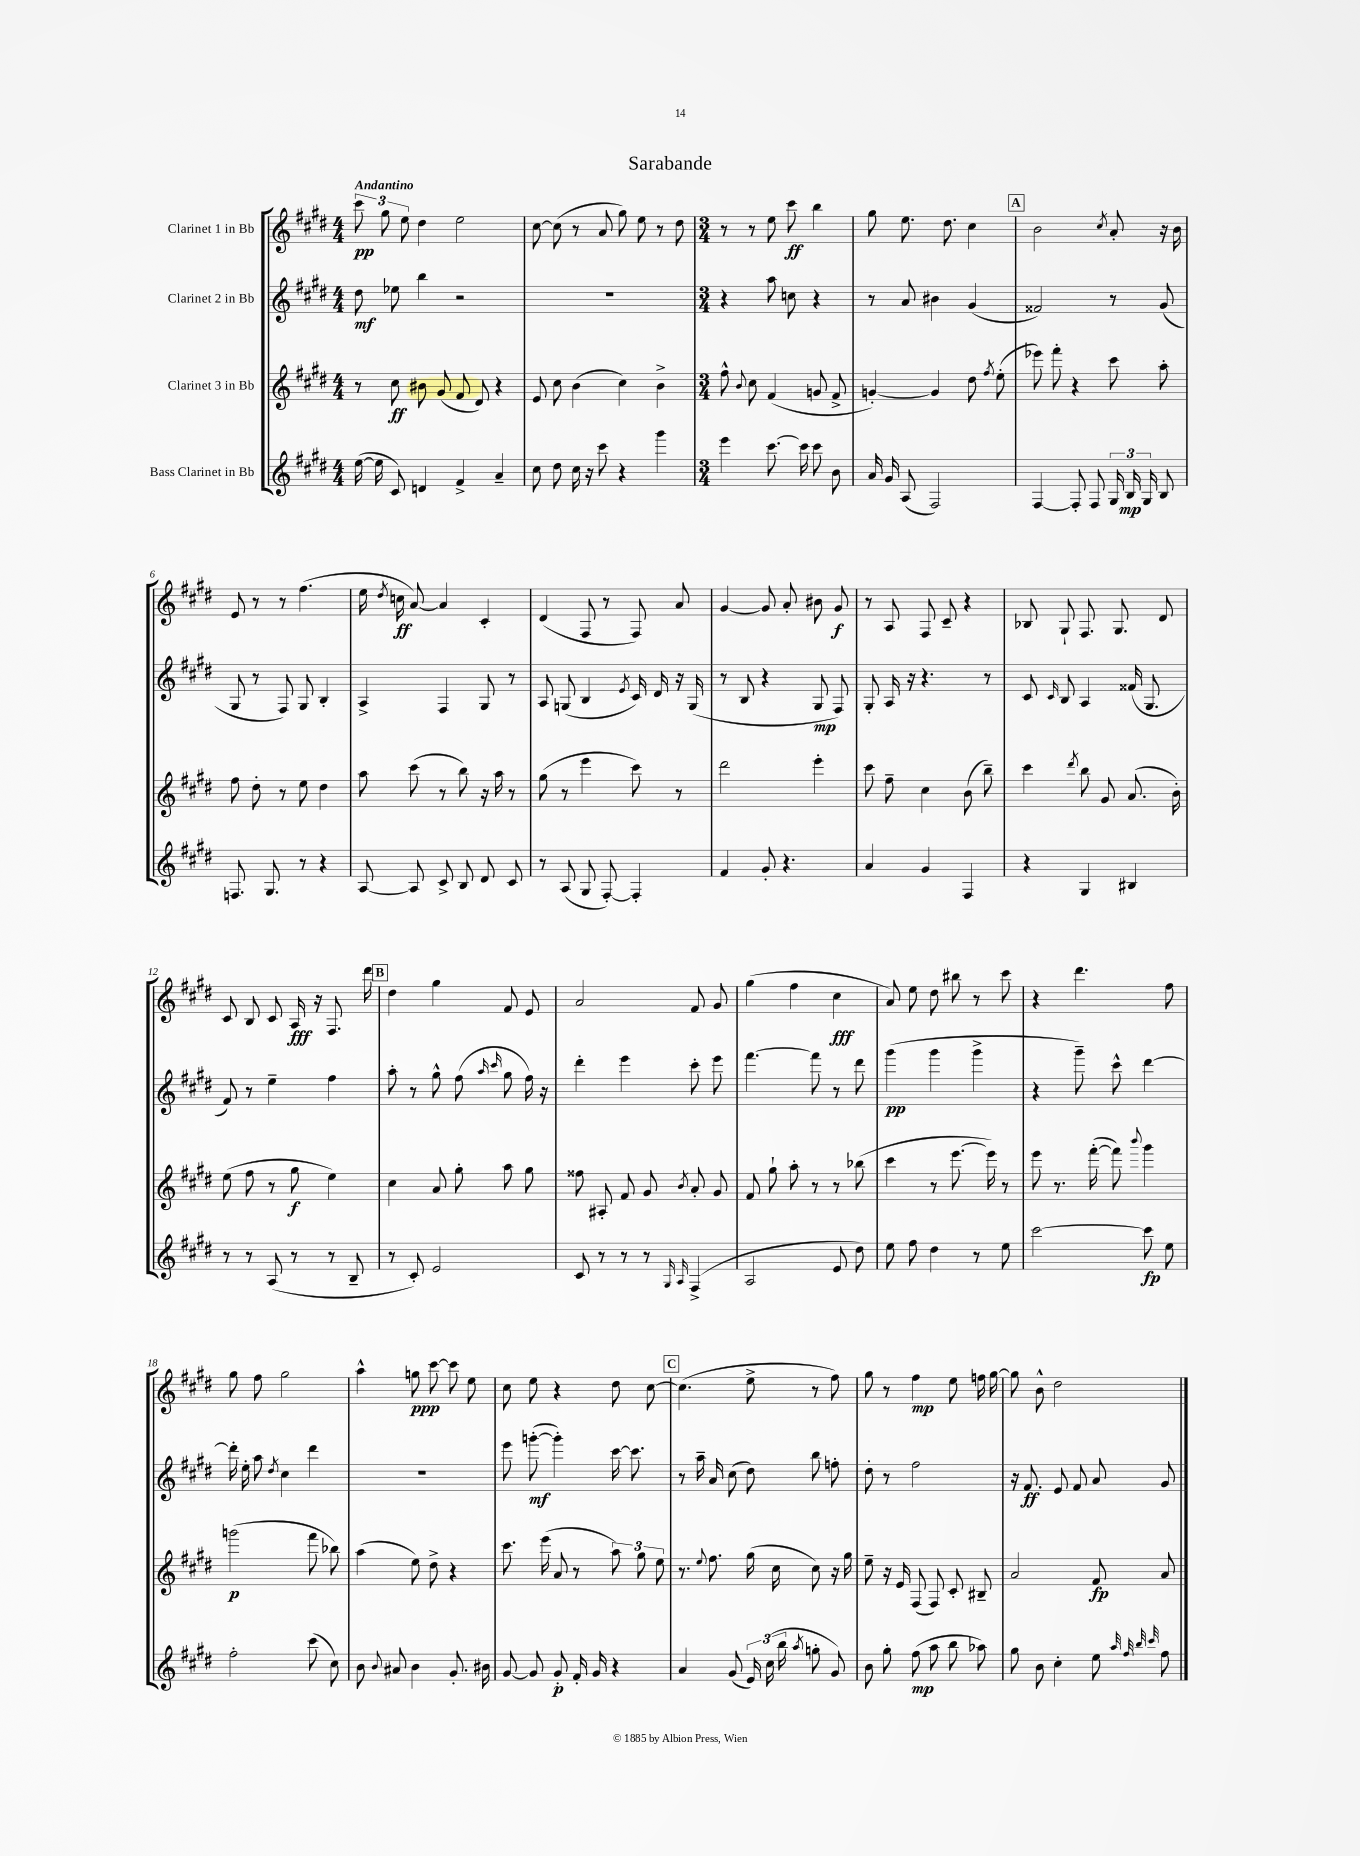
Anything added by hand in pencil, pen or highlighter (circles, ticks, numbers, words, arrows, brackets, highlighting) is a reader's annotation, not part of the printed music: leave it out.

**kern	**kern	**kern	**kern
*staff4	*staff3	*staff2	*staff1
*clefG2	*clefG2	*clefG2	*clefG2
*k[f#c#g#d#]	*k[f#c#g#d#]	*k[f#c#g#d#]	*k[f#c#g#d#]
*M4/4	*M4/4	*M4/4	*M4/4
([16ee\	8r	8dd#\	12ccc#\
16ee\]	.	.	.
.	.	.	12gg#\
8c#/)	8cc#\	8ee-\	.
.	.	.	12ee\
4d/	8b#\	4bb\	4dd#\
.	(8g#/	.	.
4f#^/	8f#/	2r	2ee\
.	8d#/)	.	.
4a~/	4r	.	.
=	=	=	=
8cc#\	8e/	1r	[8cc#\
8dd#\	8cc#\	.	(8cc#\]
16cc#\	(4b\	.	8r
16r	.	.	.
8ccc#\	.	.	8a/
4r	4cc#\)	.	8gg#\)
.	.	.	8ee\
4ggg#\	4b^\	.	8r
.	.	.	8dd#\
=	=	=	=
*M3/4	*M3/4	*M3/4	*M3/4
4eee\	8ff#^^\	4r	8r
.	8qqb/	.	.
.	8cc#\	.	8r
[8.ccc#\	(4f#/	8aa\	8ee\
.	.	8cc\	8ccc#\
16ccc#\]	.	.	.
8ccc#\	8g/	4r	4bb\
8b\	8f#^/	.	.
=	=	=	=
16a/	[4g'/)	8r	8gg#\
16g#/	.	.	.
(8A/	.	8a/	8.ee\
2F#/)	4g/]	4b#\	.
.	.	.	8.dd#\
.	8dd#\	(4g#/	4cc#\
.	8qff#/	.	.
.	(8ee'\	.	.
=	=	=	=
[4F#/	8eee-\)	2f##/)	2b\
.	8fff#'\	.	.
8F#'/]	4r	.	.
8F#/	.	.	.
.	.	.	8qcc#/
24G#/	8ccc#\	8r	8a'/
24B/	.	.	.
24G#/	.	.	.
8B/	8aa'\	(8g#/	16r
.	.	.	16b\
=	=	=	=
8.F/	8ff#\	8G#/	8e/
.	8dd#'\	8r	8r
8.G#/	.	.	.
.	8r	8F#/)	8r
8r	8ee\	8G#/	(4.ff#\
4r	4dd#\	4B'/	.
=	=	=	=
[8A/	8aa\	4A^/	16ee\
.	.	.	8qdd#/
.	.	.	16cc\
8A/]	(8ccc#\	.	[8a/)
8c#^/	8r	4F#/	4a/]
8B/	8bb\)	.	.
8d#/	16r	8G#/	4c#'/
.	16aa\	.	.
8c#/	8r	8r	.
=	=	=	=
8r	(8gg#\	8A/	(4d#/
(8A/	8r	(8G/	.
8G#/	4eee\	4B/	8F#/
[8F#'/)	.	.	8r
.	.	8qe/	.
4F#'/]	8ccc#\)	16c#/)	8F#/)
.	.	16d#/	.
.	8r	16r	8a/
.	.	(16G/	.
=	=	=	=
4f#/	2ddd#\	8r	[4g#/
.	.	8B/	.
8g#'/	.	4r	8g#/]
4.r	.	.	8a'/
.	4eee'\	8G#/	8b#\
.	.	8F#/)	8g#/
=	=	=	=
4a/	8ccc#\	8G#'/	8r
.	8ff#~\	16A/	8A/
.	.	16r	.
4g#/	4cc#\	4.r	8F#/
.	.	.	8c#~/
4F#/	(8b\	.	4r
.	8bb~\)	8r	.
=	=	=	=
4r	4ccc#\	8c#/	8B-/
.	.	16qqc#/	.
.	.	8B/	8G#`/
.	8qddd#/	.	.
4G#/	8bb\	4A/	8.F#/
.	8g#/	.	.
.	.	.	8.G#/
4B#/	(8.a/	(16f##/	.
.	.	8.G#/	.
.	.	.	8d#/
.	16b'\)	.	.
=	=	=	=
8r	(8ee\	8f#/)	8c#/
8r	8ff#\	8r	8B/
(8A/	8r	4ee~\	8c#/
8r	8gg#\	.	16A/
.	.	.	16r
8r	4ee\)	4ff#\	8.F#/
8B~/	.	.	.
.	.	.	16ddd#\
=	=	=	=
8r	4cc#\	8aa'\	4dd#\
8c#'/)	.	8r	.
2e/	8a/	8gg#^^\	4gg#\
.	8gg#'\	(8ff#\	.
.	.	16qqaa/	.
.	.	16qqccc#/	.
.	8aa\	8gg#\	8f#/
.	8gg#\	16ff#\)	8e/
.	.	16r	.
=	=	=	=
8c#/	8ff##\	4ddd#'\	2a/
8r	8A#'/	.	.
8r	8f#/	4eee\	.
8r	8g#/	.	.
16qqG#/	.	.	.
16qqA/	8qb/	.	.
(4F#^/	8a'/	8ccc#'\	8f#/
.	8g#/	8eee\	8g#/
=	=	=	=
2A/	8f#/	[4.fff#\	(4gg#\
.	8gg#`\	.	.
.	8aa'\	.	4ff#\
.	8r	8fff#\]	.
8e/	8r	8r	4cc#\
8dd#\)	(8bb-\	8ddd#\	.
=	=	=	=
8ee\	4ccc#\	(4ggg#\	8a/)
8ff#\	.	.	8ee\
4dd#\	8r	4ggg#\	8dd#\
.	[8.eee\	.	8bb#\
8r	.	4ggg#^\	8r
.	16eee\])	.	.
8ee\	8r	.	8ccc#\
=	=	=	=
[2ccc#\	8eee\	4r	4r
.	8.r	.	.
.	.	8ggg#~\)	4.ddd#\
.	([16fff#'\	.	.
.	8fff#\])	8ccc#^^\	.
.	8qqbbb/	.	.
8ccc#\]	4ggg#\	[4ddd#\	.
8ee\	.	.	8ff#\
=	=	=	=
2ff#'\	(2ggg\	16ddd#'\]	8gg#\
.	.	16ee'\	.
.	.	8aa\	8ff#\
.	.	8qdd#/	.
.	.	4cc#\	2gg#\
(8ccc#\	8fff#\	4ddd#\	.
8cc#\)	8bb-\)	.	.
=	=	=	=
8b\	(4aa\	2.r	4aa^^\
8qqb/	.	.	.
8a#/	.	.	.
4b\	8ee\)	.	8gg\
.	8dd#^\	.	[8ccc#\
8.g#'/	4r	.	8ccc#\]
.	.	.	8ee\
16b#\	.	.	.
=	=	=	=
[8g#/	8.ccc#\	8eee\	8cc#\
8g#/]	.	([8ggg'\	8ee\
.	(16eee\	.	.
8g#'/	8a/	4ggg'\])	4r
16f#'/	8r	.	.
16g#/	.	.	.
4r	12aa\)	[16ccc#\	8dd#\
.	.	8.ccc#\]	.
.	12gg#\	.	.
.	.	.	[8cc#\
.	12ee\	.	.
=	=	=	=
4a/	8.r	8r	(4.cc#\]
.	.	16aa~\	.
.	8qqee/	.	.
.	8.ff#\	16a/	.
(8g#/	.	(8cc#\	.
24e/)	(16gg#\	8dd#\)	8ee^\
(24cc#\	.	.	.
.	16cc#\	.	.
24bb\	.	.	.
8qaa/	.	.	.
8gg'\	8cc#\)	8bb\	8r
8g#/)	16r	8ff'\	8ff#\)
.	16gg#\	.	.
=	=	=	=
8b\	8ee~\	8dd#'\	8gg#\
8gg#'\	16r	8r	8r
.	16e/	.	.
(8ff#\	(8F#/	2ff#\	4ff#\
8aa\	8F#/)	.	.
8bb\	8c#'/	.	8ee\
8aa-\)	8B#~/	.	16ff\
.	.	.	[16gg#\
=	=	=	=
8gg#\	2a/	16r	8gg#\]
.	.	8.f#/	.
8b\	.	.	8b^^\
4cc#'\	.	8e/	2dd#\
.	.	8f#/	.
8ee\	8f#/	8a/	.
32qqaa/	.	.	.
32qqff#/	.	.	.
32qqbb/	.	.	.
32qqccc#/	.	.	.
8ff#\	8a/	8g#/	.
==	==	==	==
*-	*-	*-	*-
